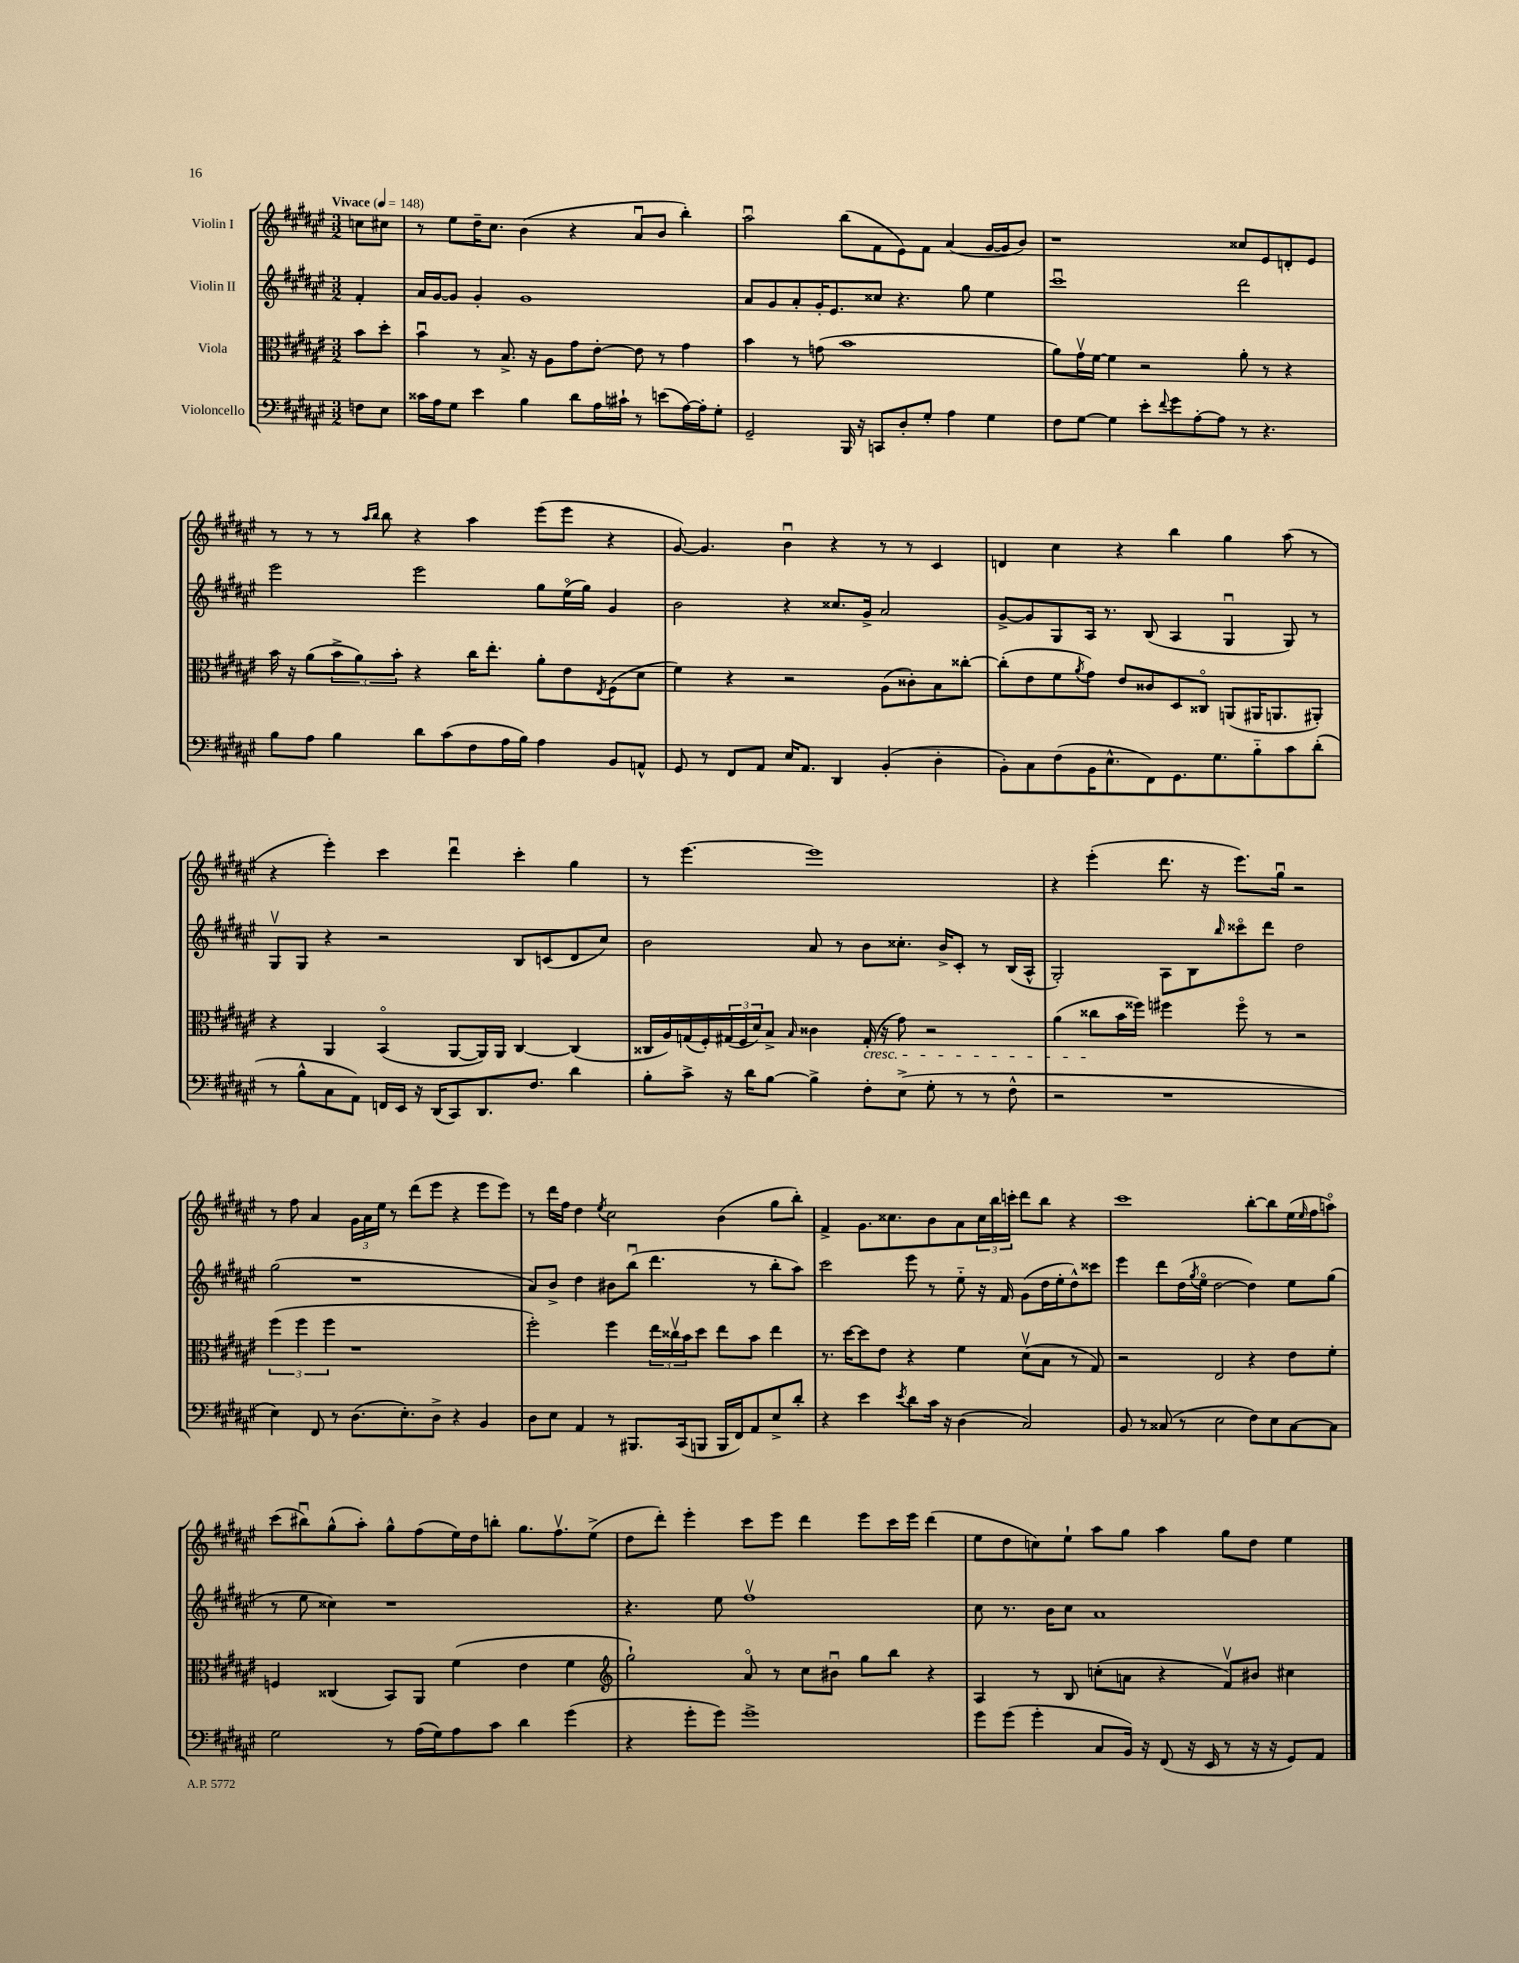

**kern	**kern	**kern	**kern
*staff4	*staff3	*staff2	*staff1
*clefF4	*clefC3	*clefG2	*clefG2
*k[f#c#g#d#a#e#]	*k[f#c#g#d#a#e#]	*k[f#c#g#d#a#e#]	*k[f#c#g#d#a#e#]
*M3/2	*M3/2	*M3/2	*M3/2
*MM148	*MM148	*MM148	*MM148
8F\L	8b\L	4f#'/	8cc\L
8E#\J	8dd#'\J	.	8cc#\J
=	=	=	=
16c##\LL	4bu\	16a#/LL	8r
16A#\J	.	[16g#/J	.
8G#\J	.	8g#/]J	8ee#\L
4e#\	8r	4g#'/	16dd#~\K
.	.	.	8.cc#\J
.	8.B^/	.	.
4B\	.	1g#	(4b\
.	16r	.	.
.	8A#\L	.	.
8d#\L	8g#\	.	4r
16A#\L	[8e#'\J	.	.
16c#`\JJ	.	.	.
8r	8e#\]	.	8a#u/L
(8e\L	8r	.	8b/J
[16A#\L)	4g#\	.	4bb'\)
16A#'\]J	.	.	.
8G#'\J	.	.	.
=	=	=	=
2GG#~/	4b\	8a#/L	2aa#u\
.	.	8g#/	.
.	8r	8a#'/	.
.	(8g\	16g#'/K	.
.	.	8.e#/	.
16BBB/	1b	.	(8bb\L
16r	.	.	.
8CC/L	.	8cc##/J	8f#\
8D#'/	.	4.r	8e#\)
8G#'/J	.	.	8f#\J
4A#\	.	.	(4a#/
.	.	8gg#\	.
4G#\	.	4ee#\	[16g#/LL
.	.	.	16g#/]J
.	.	.	8b/J)
=	=	=	=
8F#\L	8a#\L)	1ccc#u	1r
[8G#\J	16g#v\L	.	.
.	[16f#\JJ	.	.
4G#\]	4f#\]	.	.
8e#'\L	2r	.	.
8qqf#/	.	.	.
8g#\	.	.	.
[8A#'\	.	.	.
8A#\]J	.	.	.
8r	8a#'\	2ddd#\	8cc##/L
4.r	8r	.	8e#/
.	4r	.	8d'/
.	.	.	8e#/J
=	=	=	=
8B\L	16b\	2eee#\	8r
.	16r	.	.
8A#\J	(8a#\L	.	8r
4B\	12b^\	.	8r
.	12a#\)	.	.
.	.	.	16qqaa#/LL
.	.	.	16qqbb/JJ
.	.	.	8bb\
.	12b'\J	.	.
8d#\L	4r	2eee#\	4r
(8c#\	.	.	.
8F#\	16cc#\LK	.	4aa#\
.	8.ee#'\J	.	.
16A#\L	.	.	.
16B\JJ)	.	.	.
4A#\	8a#'\L	8gg#\L	(8eee#\L
.	8e#\	(16ee#o\L	8eee#\J
.	.	16gg#\JJ)	.
.	8qE#/	.	.
8BB/L	(8F#\	4g#/	4r
8AA^^/J	8d#\J	.	.
=	=	=	=
8GG#/	4f#\)	2b\	[8g#/)
8r	.	.	4.g#/]
8FF#/L	4r	.	.
8AA#/J	.	.	.
16E#/LK	2r	4r	4bu\
8.AA#/J	.	.	.
4DD#/	.	8.cc##/L	4r
.	.	16g#^/Jk	.
(4BB'/	(8A#\L	2a#/	8r
.	8c##'\)	.	8r
4D#'\	8B\	.	4c#/
.	[8cc##'\J	.	.
=	=	=	=
8BB'\L)	(8cc##'\]L	[8g#^/L	4d/
8C#\	8e#\	8g#/]	.
(8F#\	8f#\	8G#/	4cc#\
.	8qa#/	.	.
16BB\K	8g#\J)	16A#/Jk	.
8.E#^^\	.	8.r	.
.	8e#/L	.	4r
8FF#\)	8c##/	(8B/	.
8.GG#\	8D#/	4A#/	4bb\
.	8C##o/J	.	.
8.G#\	.	.	.
.	(8AA/L	4G#u/	4gg#\
8B'~\	16AA#/K	.	.
.	8.AA/	.	.
8c#\	.	8G#/)	(8aa#\
(8d#'\J	8AA#'/J)	8r	8r
=	=	=	=
8r	4r	8G#v/L	4r
8B^^\L	.	8G#/J	.
8C#\	4AA#/	4r	4eee#'\)
8AA#\J)	.	.	.
16FF/LL	(4BBo/	2r	4ccc#\
16EE#/JJ	.	.	.
16r	.	.	.
(16DD#/LK	.	.	.
8CC#/)	[8AA#/L	.	4ddd#u\
8.DD#/	16AA#/]L)	.	.
.	16AA#/JJ	.	.
.	[4C#/	8B/L	4ccc#'\
8.F#/J	.	.	.
.	.	(8c/	.
4d#\	(4C#/]	8d#/	4gg#\
.	.	8cc#/J)	.
=	=	=	=
8B'\L	16C##/LL	2b\	8r
.	16A#/)	.	.
8c#^\J	(16G/	.	[4.eee#\
.	16F#'/)	.	.
16r	(24G#/	.	.
.	24F#/	.	.
16d#\LK	.	.	.
.	24d#/J)	.	.
[8B\J	8B^/J	.	.
.	16qqB/	.	.
4B^\]	4c##\	8a#/	1eee#]
.	.	8r	.
8F#'\L	(16G#'/	8b\L	.
.	16r	.	.
(8E#^\J	8g#\)	8.cc##'\J	.
8G#'\	2r	.	.
.	.	16b^/LK	.
8r	.	8c#'/J	.
8r	.	8r	.
8F#^^\	.	(16B/LL	.
.	.	16A#^^/JJ	.
=	=	=	=
2r	(4a#\	2G#'/)	4r
.	8cc##\L	.	(4eee#'\
.	16b\L	.	.
.	16ff##\JJ)	.	.
1r	4ff#\	8A#\L	8.ddd#\
.	.	8B\	.
.	.	.	16r
.	.	16qqbb/	.
.	8ff#o\	8ccc##o\	8.eee#\L)
.	8r	8ddd#\J	.
.	.	.	16gg#u\Jk
.	2r	2dd#\	2r
=	=	=	=
4E#\)	(6ff#\	(2gg#\	8r
.	.	.	8ff#\
.	6ff#\	.	.
8FF#/	.	.	4a#/
.	6ff#\	.	.
8r	.	.	.
(8.D#\L	1r	1r	24g#\LL
.	.	.	24a#\
.	.	.	24ee#\JJ
.	.	.	8r
8.E#'\)	.	.	.
.	.	.	(8ddd#\L
8D#^\J	.	.	8eee#\J
4r	.	.	4r
4BB/	.	.	8eee#\L
.	.	.	8eee#\J)
=	=	=	=
8D#\L	2ff#'\)	8a#/L)	8r
8E#\J	.	8b^/J	16ddd#\LL
.	.	.	16ff#\JJ
4AA#/	.	4dd#\	4dd#\
.	.	.	8qee#/
8r	4ff#\	8b#\L	2cc#\
8.BBB#/L	.	(8bbu\J	.
.	24ee#\LL	4.ddd#\	.
.	24cc##v\	.	.
(16CC#/k	.	.	.
.	24b\J	.	.
8BBB/J	8dd#\J	.	.
16BBB/LL	8ee#\L	.	(4b\
16FF#/J)	.	.	.
8AA#/	8b\J	8r	.
8E#^/	4ee#\	8bb'\L	8gg#\L
8d#'/J	.	8aa#\J)	8bb'\J)
=	=	=	=
4r	8.r	2ccc#\	4f#^/
.	[16dd#\LK	.	.
4e#\	8dd#\]	.	8.g#\L
.	8e#\J	.	.
.	.	.	8.cc##\
8qe#/	.	.	.
8d#\L	4r	8eee#\	.
16c#\Jk	.	8r	8b\
16r	.	.	.
(4D#\	4f#\	8ee#'~\	8a#\
.	.	16r	24cc##\L
.	.	.	24bb\
.	.	16f#/	.
.	.	.	24ccc'\JJ
2C#/)	(8d#v\L	(8g#\L	8ddd#\L
.	8B\J	16dd#\L	8bb\J
.	.	16ee#'\J	.
.	8r	8dd#^^\)	4r
.	8G#/)	8ccc##\J	.
=	=	=	=
8BB/	2r	4eee#\	1ccc#
8r	.	.	.
(8C##/	.	8ddd#\L	.
8r	.	(16dd#\L	.
.	.	8qgg#/	.
.	.	16ee#o\JJ	.
2E#\	2E#/	[2dd#\	.
8F#\L)	4r	4dd#\])	[8bb'\L
8E#\	.	.	8bb\]
[8C##\	8e#\L	8ee#\L	(16ee#\L
.	.	.	16qqee#/
.	.	.	16ff#\J
8C##\]J	8f#'\J	(8gg#\J	8aao\J)
=	=	=	=
2G#\	4F/	8r	(8ccc#\L
.	.	8ee#\	8bb#u\)
.	(4C##/	4cc##\)	(8gg#^^\
.	.	.	8aa#'\J)
8r	8BB/L)	1r	8gg#^^\L
(16A#\LL	8AA#/J	.	(8ff#\
16G#\J)	.	.	.
8A#\	(4f#\	.	16ee#\L)
.	.	.	16dd#\J
8c#\J	.	.	8bb'\J
4d#\	4e#\	.	8.gg#\L
.	.	.	8.ff#v\
(4g#\	4f#\	.	.
.	.	.	(8ee#^\J
=	=	=	=
*	*clefG2	*	*
4r	2gg#`\)	4.r	8dd#\L
.	.	.	8ddd#'\J)
8g#'\L	.	.	4eee#'\
8g#\J)	.	8ee#\	.
1g#^	8a#o/	1ff#v	8ccc#\L
.	8r	.	8eee#\J
.	8cc#\L	.	4ddd#\
.	8b#u\J	.	.
.	8gg#\L	.	8eee#\L
.	8bb\J	.	16ccc#\L
.	.	.	16eee#\JJ
.	4r	.	(4ddd#\
=	=	=	=
8g#\L	4A#/	8cc#\	8ee#\L
(8g#\J	.	8.r	8dd#\
4g#'\	8r	.	8cc\)
.	.	16b\LK	.
.	8B/	8cc#\J	8ee#`\J
8C#/L	(8cc'\L	1a#	8aa#\L
16BB/Jk)	8a\J	.	8gg#\J
16r	.	.	.
(8FF#/	4r	.	4aa#\
16r	.	.	.
16EE#/	.	.	.
8r	8f#v/L)	.	8gg#\L
16r	8b#/J	.	8dd#\J
16r	.	.	.
8GG#/L)	4cc#\	.	4ee#\
8AA#/J	.	.	.
==	==	==	==
*-	*-	*-	*-
